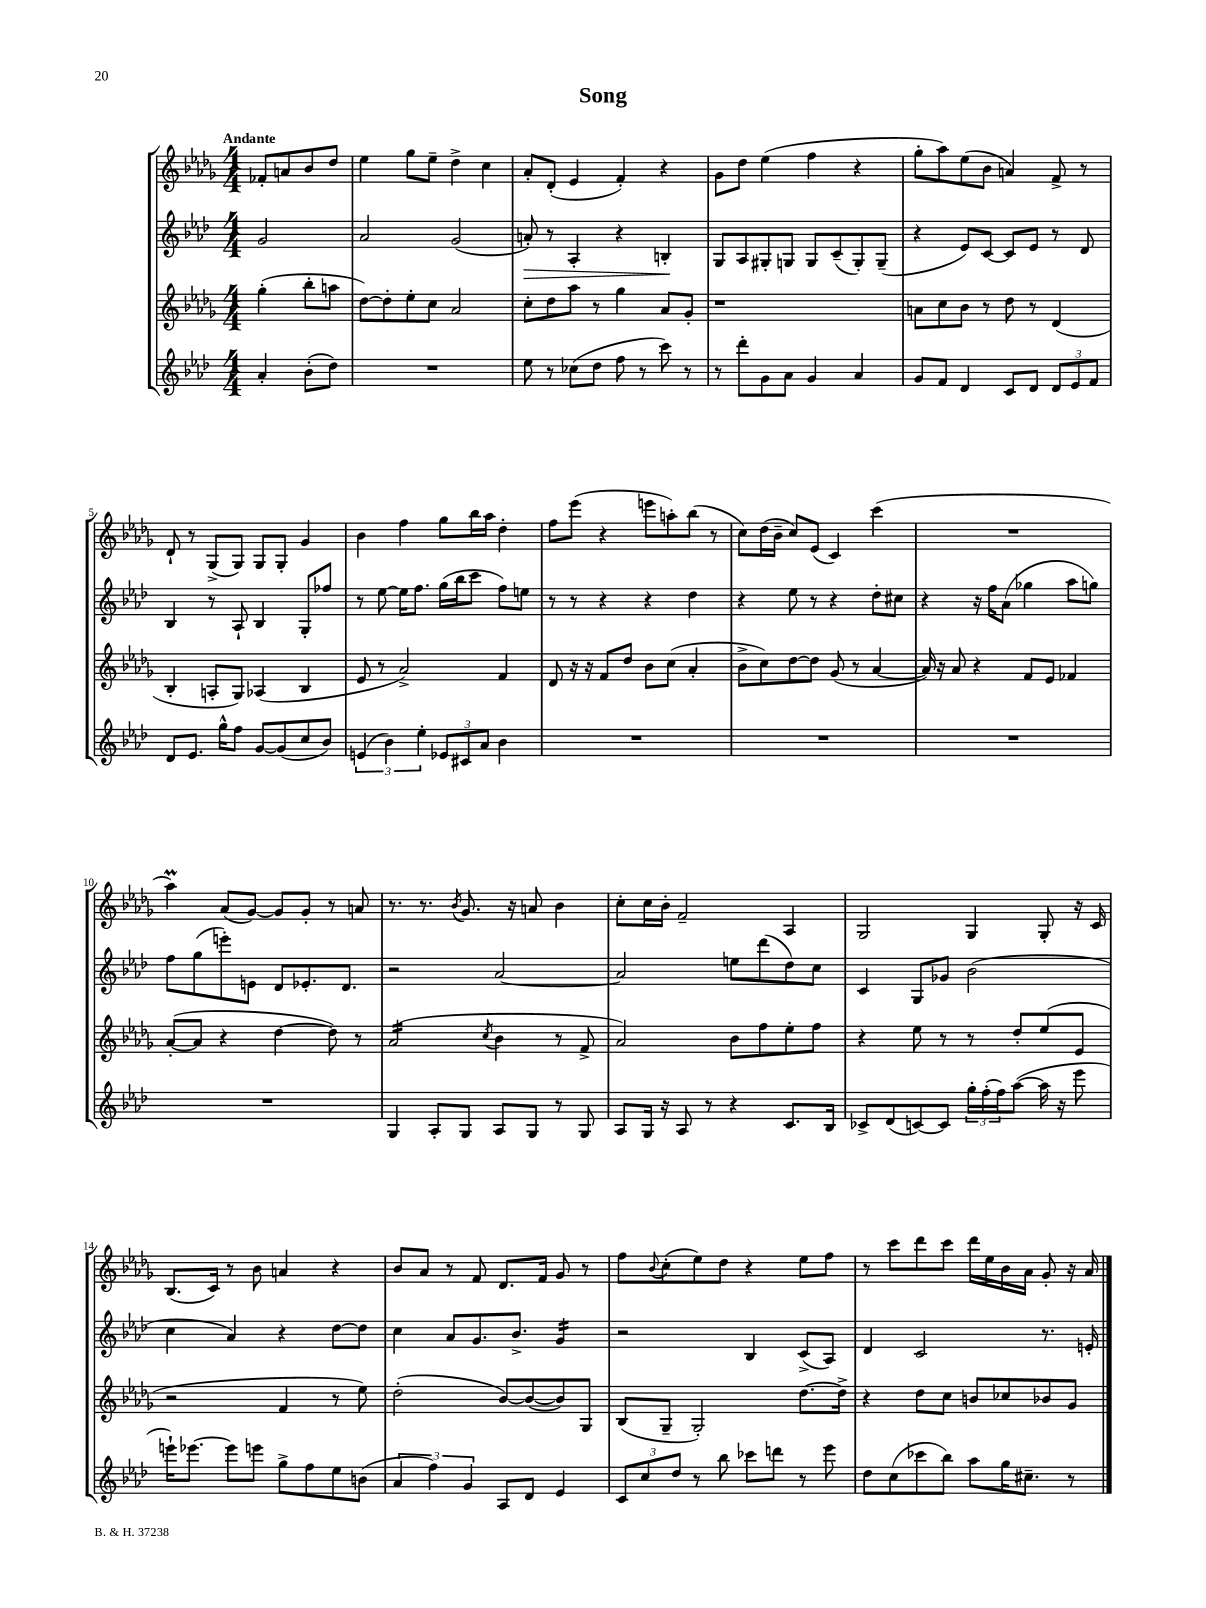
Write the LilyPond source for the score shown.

\header { title = "Song" }
<<
\new StaffGroup <<
\new Staff = "s0" {
    \clef treble \key des \major \numericTimeSignature \time 4/4 \partial 2 \tempo "Andante"
    fes'8-. a'8 bes'8 des''8 |
    ees''4 ges''8 ees''8-- des''4-> c''4 |
    aes'8-. des'8-.( ees'4 f'4-.) r4 |
    ges'8 des''8 ees''4( f''4 r4 |
    ges''8-. aes''8) ees''8( bes'8 a'4) f'8-> r8 |
    des'8-! r8 ges8->( ges8) ges8 ges8-. ges'4 |
    bes'4 f''4 ges''8 bes''16 aes''16 des''4-. |
    f''8 ees'''8( r4 e'''8 a''8-.) bes''8( r8 |
    c''8) des''16( bes'16-- c''8) ees'8( c'4) c'''4( |
    R1 |
    aes''4\prall) aes'8( ges'8~) ges'8 ges'8-. r8 a'8 |
    r8. r8. \acciaccatura { bes'8 } ges'8. r16 a'8 bes'4 |
    c''8-. c''16 bes'16-. f'2-- aes4 |
    ges2 ges4 ges8-. r16 c'16 |
    bes8.( c'16) r8 bes'8 a'4 r4 |
    bes'8 aes'8 r8 f'8 des'8. f'16 ges'8 r8 |
    f''8 \appoggiatura { bes'8 } c''8-.( ees''8) des''8 r4 ees''8 f''8 |
    r8 c'''8 des'''8 c'''8 des'''16 ees''16 bes'16 aes'16 ges'8-. r16 aes'16 \bar "|." |
}
\new Staff = "s1" {
    \clef treble \key aes \major \numericTimeSignature \time 4/4 \partial 2
    g'2 |
    aes'2 g'2( |
    a'8-.\>) r8 aes4-. r4 b4-.\! |
    g8 aes8 gis8-. g8 g8 c'8--( g8-.) g8--( |
    r4 ees'8) c'8~ c'8 ees'8 r8 des'8 |
    bes4 r8 aes8-! bes4 g8-. fes''8 |
    r8 ees''8~ ees''16 f''8. g''16( bes''16 c'''8 f''8) e''8 |
    r8 r8 r4 r4 des''4 |
    r4 ees''8 r8 r4 des''8-. cis''8 |
    r4 r16 f''16 aes'8( ges''4 aes''8 g''8) |
    f''8 g''8( e'''8-.) e'8 des'8 ees'8.-. des'8. |
    r2 aes'2~ |
    aes'2 e''8 des'''8( des''8) c''8 |
    c'4 g8 ges'8 bes'2( |
    c''4 aes'4) r4 des''8~ des''8 |
    c''4 aes'8 g'8. bes'8.-> g'4:16 |
    r2 bes4 c'8->( aes8) |
    des'4 c'2 r8. e'16-. \bar "|." |
}
\new Staff = "s2" {
    \clef treble \key des \major \numericTimeSignature \time 4/4 \partial 2
    ges''4-.( bes''8-. a''8 |
    des''8~) des''8-. ees''8-. c''8 aes'2 |
    c''8-. des''8 aes''8 r8 ges''4 aes'8 ges'8-. |
    r1 |
    a'8 c''8 bes'8 r8 des''8 r8 des'4( |
    bes4-. a8-. ges8) aes4( bes4 |
    ees'8 r8 aes'2->) f'4 |
    des'8 r16 r16 f'8 des''8 bes'8 c''8( aes'4-. |
    bes'8-> c''8) des''8~ des''8 ges'8( r8 aes'4~ |
    aes'16) r16 aes'8 r4 f'8 ees'8 fes'4 |
    aes'8~-.( aes'8 r4 des''4~ des''8) r8 |
    aes'2:16( \acciaccatura { c''8 } bes'4 r8 f'8-> |
    aes'2) bes'8 f''8 ees''8-. f''8 |
    r4 ees''8 r8 r8 des''8-. ees''8( ees'8 |
    r2 f'4 r8 ees''8) |
    des''2-.( bes'8~) bes'8~( bes'8) ges8 |
    bes8( ges8-- ges2-.) des''8.~ des''16-> |
    r4 des''8 c''8 b'8 ces''8 bes'8 ges'8 \bar "|." |
}
\new Staff = "s3" {
    \clef treble \key aes \major \numericTimeSignature \time 4/4 \partial 2
    aes'4-. bes'8-.( des''8) |
    R1 |
    ees''8 r8 ces''8( des''8 f''8 r8 c'''8) r8 |
    r8 des'''8-. g'8 aes'8 g'4 aes'4 |
    g'8 f'8 des'4 c'8 des'8 \tuplet 3/2 { des'8 ees'8 f'8 } |
    des'8 ees'8. g''16-^ f''8 g'8~ g'8( c''8 bes'8) |
    \tuplet 3/2 { e'4( bes'4) ees''4-. } \tuplet 3/2 { ees'8 cis'8 aes'8 } bes'4 |
    R1 |
    R1 |
    R1 |
    R1 |
    g4 aes8-. g8 aes8 g8 r8 g8 |
    aes8 g16 r16 aes8 r8 r4 c'8. bes16 |
    ces'8-> des'8( c'8~) c'8 \tuplet 3/2 { g''16-. f''16-.( f''16) } aes''8~( aes''16 r16 ees'''8 |
    e'''16-!) ees'''8.~ ees'''8 e'''8 g''8-> f''8 ees''8 b'8( |
    \tuplet 3/2 { aes'4 f''4) g'4 } aes8 des'8 ees'4 |
    \tuplet 3/2 { c'8 c''8 des''8 } r8 bes''8 ces'''8 d'''8 r8 ees'''8 |
    des''8 c''8( ces'''8 bes''8) aes''8 g''16 cis''8.-- r8 \bar "|." |
}
>>
>>
